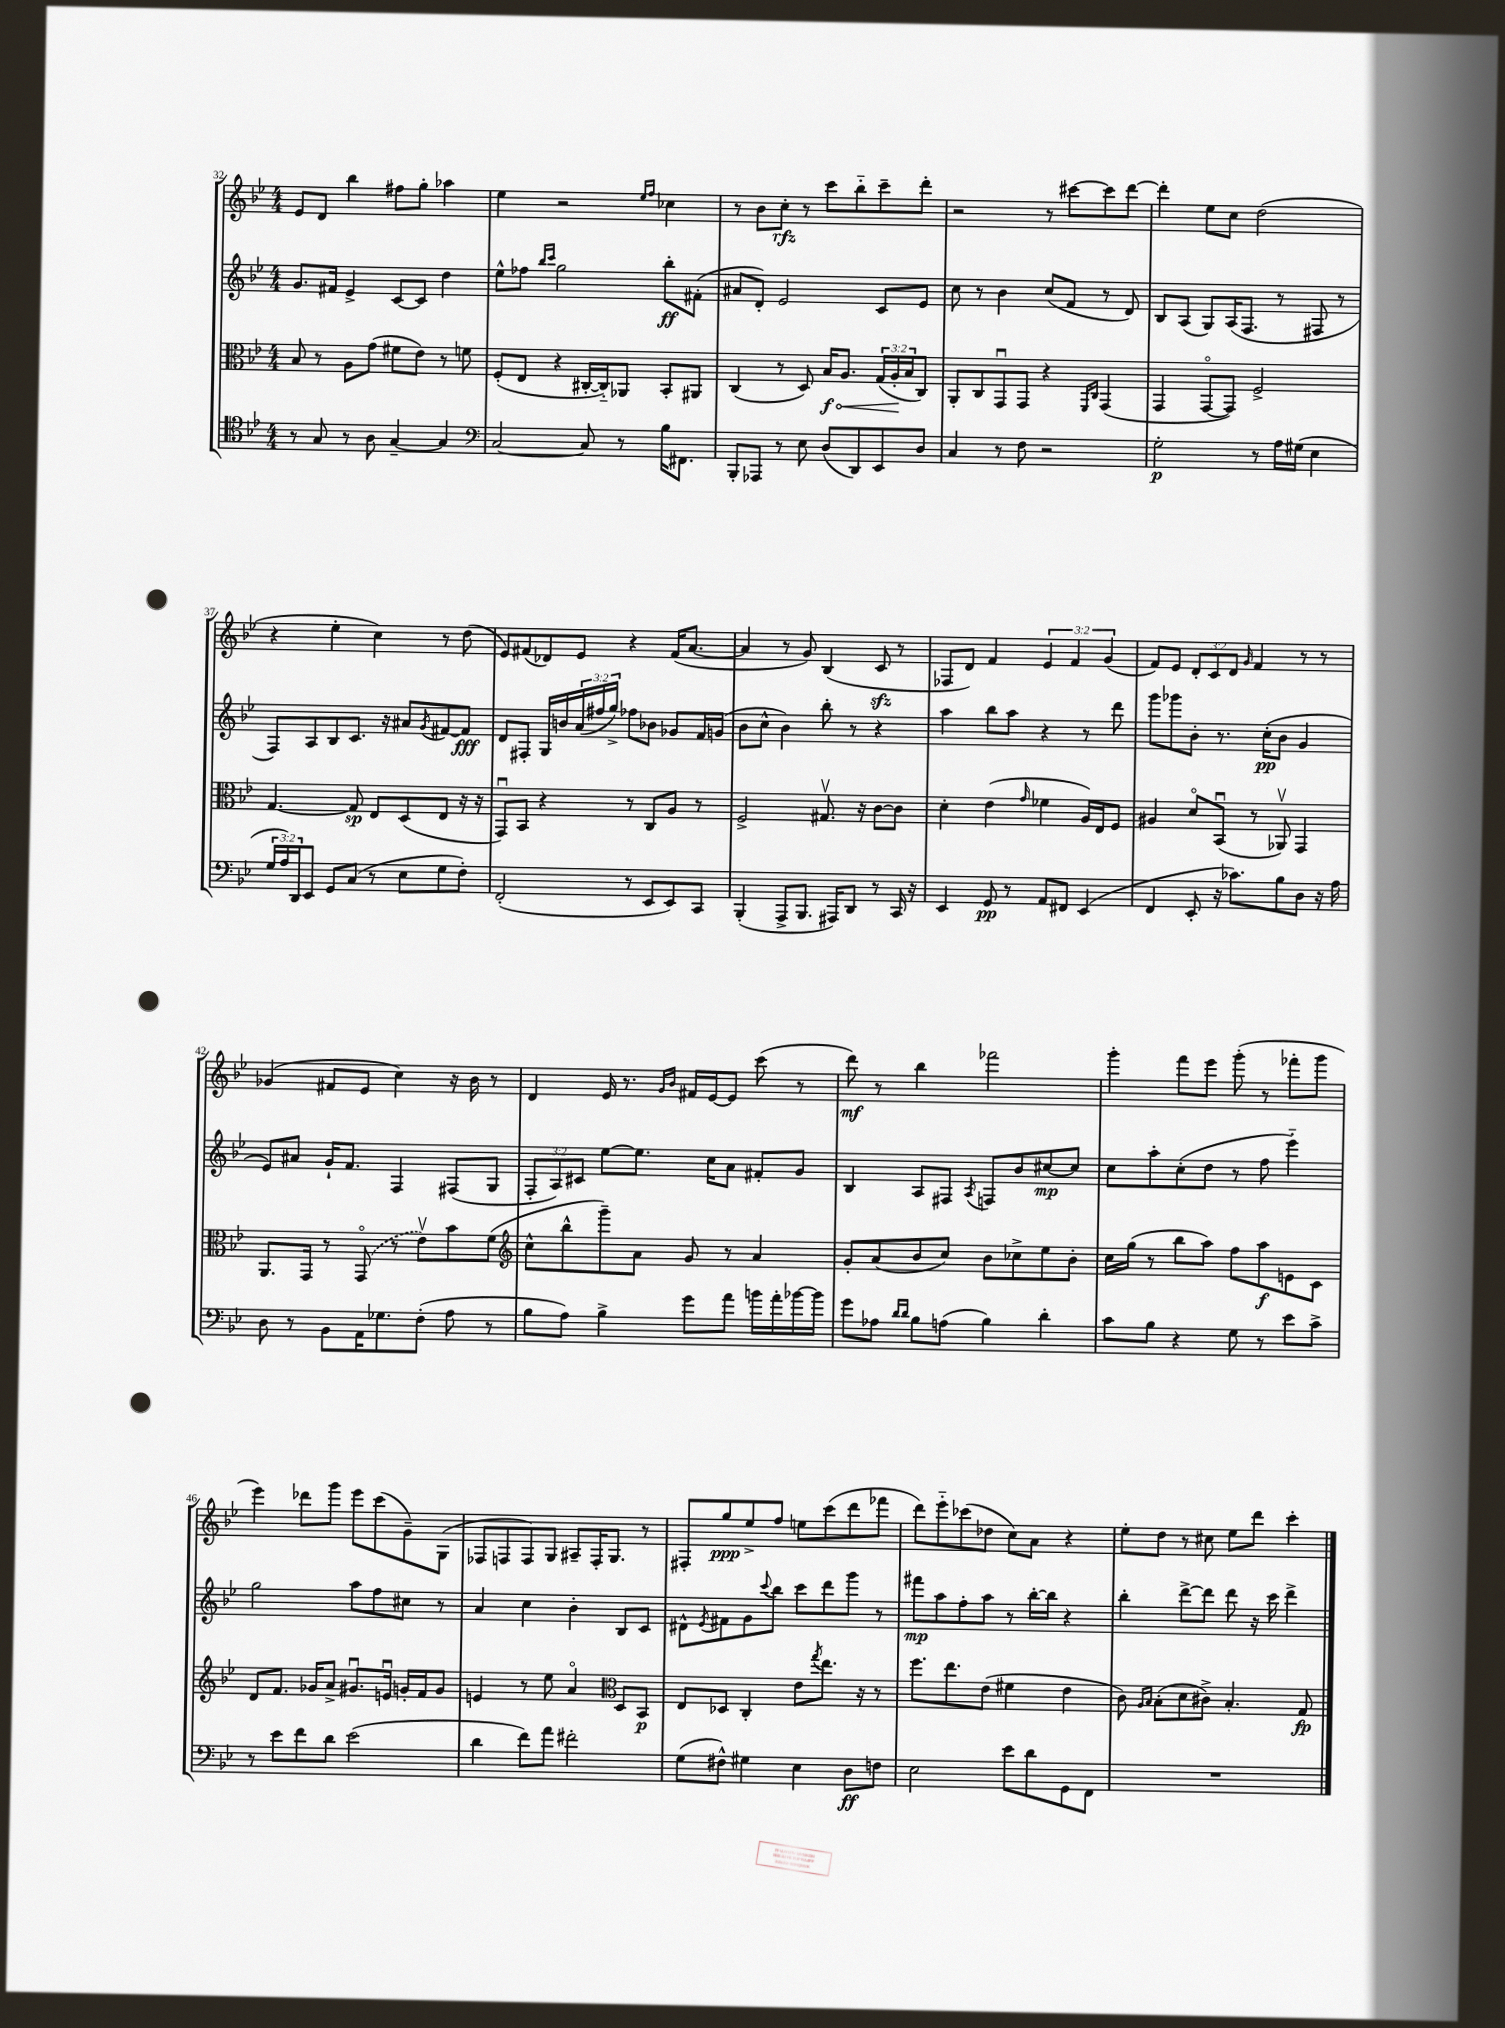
<<
\new StaffGroup <<
\new Staff = "s0" {
    \clef treble \key bes \major \numericTimeSignature \time 4/4 \override Staff.TupletNumber.text = #tuplet-number::calc-fraction-text
    ees'8 d'8 bes''4 fis''8 g''8-. aes''4 |
    ees''4 r2 \grace { ees''16 f''16 } ces''4 |
    r8 bes'8 c''8-.\rfz r8 c'''8 bes''8-_ c'''8-- d'''8-. |
    r2 r8 cis'''8~ cis'''8 d'''8~ |
    d'''4-. ees''8 c''8 d''2( |
    r4 ees''4-. c''4) r8 d''8( |
    ees'8) fis'8( des'8) ees'8 r4 fis'16( a'8.~ |
    a'4 r8 g'8) bes4( c'8\sfz r8 |
    fes8 d'8) f'4 \tuplet 3/2 { ees'4 f'4 g'4( } |
    f'8) ees'8 \tuplet 3/2 { d'8-. c'8 d'8 } \grace { g'16 } f'4 r8 r8 |
    ges'4( fis'8 ees'8 c''4) r16 bes'16 r8 |
    d'4 ees'16 r8. \grace { g'16 bes'16 } fis'16 ees'16~ ees'8 c'''8( r8 |
    d'''8\mf) r8 bes''4 fes'''2 |
    g'''4-. f'''8 ees'''8 g'''8-.( r8 fes'''8-. g'''8 |
    ees'''4) des'''8 g'''8 ees'''8 c'''8( g'8--) g8( |
    fes8 f8 f8) g8 ais8-- f16-. g8. r8 |
    fis8-. g''8\ppp ees''8-> f''8 e''8 c'''8( d'''8 fes'''8 |
    d'''8) ees'''8-_ ces'''8( des''8 c''8) a'8 r4 |
    ees''8-. d''8 r8 cis''8 ees''8 d'''8 c'''4-. \bar "|." |
}
\new Staff = "s1" {
    \clef treble \key bes \major \numericTimeSignature \time 4/4 \override Staff.TupletNumber.text = #tuplet-number::calc-fraction-text
    g'8. fis'16 ees'4-> c'8~ c'8 d''4 |
    ees''8-^ fes''8 \grace { bes''16 c'''16 } g''2 bes''8-.\ff fis'8-.( |
    ais'8 d'8-.) ees'2 c'8 ees'8 |
    c''8 r8 bes'4 c''8( f'8 r8 d'8) |
    bes8 a8( g8) a16( f8. r8 fis8 r8 |
    f8) a8 bes8 c'8. r16 ais'8 \acciaccatura { g'8 } fis'8~ fis'8\fff |
    d'8 fis8-. g16 b'16 \tuplet 3/2 { a'16( fis''16 g''16->) } fes''8 bes'8 ges'8 f'16 g'16( |
    bes'8 c''8-^ bes'4) bes''8-. r8 r4 |
    a''4 bes''8 a''8 r4 r8 d'''8 |
    g'''8 ges'''8 bes'8-. r8. c''16-.\pp( bes'8 g'4 |
    ees'8) ais'8 g'16-! f'8. f4 fis8( g8 |
    \tuplet 3/2 { f8-. a8) cis'8 } ees''8~ ees''8. c''16 a'8 fis'8-. g'8 |
    bes4 a8 fis8 \acciaccatura { a8 } f8 bes'8 cis''8~\mp cis''8 |
    c''8 a''8-. c''8-.( d''8 r8 f''8 ees'''4-_) |
    g''2 a''8 f''8 cis''8 r8 |
    a'4 c''4 bes'4-. bes8 c'8 |
    dis'8-^ \acciaccatura { ees'8 } fis'8 g'8 \appoggiatura { c'''8 } bes''8 c'''8 d'''8 g'''8 r8 |
    fis'''8\mp a''8 f''8-. a''8 r8 bes''16~-. bes''16 r4 |
    bes''4-. d'''8~-> d'''8 d'''8 r16 c'''16 d'''4-> \bar "|." |
}
\new Staff = "s2" {
    \clef alto \key bes \major \numericTimeSignature \time 4/4 \override Staff.TupletNumber.text = #tuplet-number::calc-fraction-text
    bes8 r8 a8 g'8( fis'8 ees'8) r8 f'8 |
    f8-.( ees8 r4 cis16~-. cis16-_) aes,8 bes,8-. ais,8 |
    c4( r8 d8) \once \override Hairpin.circled-tip = ##t bes16\f\< a8. \tuplet 3/2 { g16( a16-.\! bes16 } c8) |
    a,8-. c8 g,8\downbow g,8 r4 \grace { f,16 c16 } g,4( |
    g,4 g,8~\flageolet g,8) f2-> |
    g4.~ g8\sp ees8 d8( ees8 r16 r16 |
    g,8\downbow) bes,8 r4 r8 c8 a8 r8 |
    f2-> gis8.\upbow r16 c'8~ c'8 |
    d'4-. ees'4( \grace { g'16 } fes'4 a16) ees16 f8 |
    ais4 d'8\flageolet bes,8\downbow( r8 aes,8\upbow) g,4 |
    a,8. g,16 r8 \once \slurDashed g,8\flageolet( r8 ees'8\upbow) bes'8 f'8( |
    \clef treble c''8-^ bes''8-^ g'''8--) a'8 g'8 r8 a'4 |
    g'8-. a'8( bes'8 c''8) bes'8 ces''8-> ees''8 bes'8-. |
    c''16 g''16( r8 bes''8 a''8) f''8 a''8\f e'8 c'8 |
    d'8 f'8. ges'16 a'8-> gis'8.\downbow e'16\downbow g'16-. f'16 g'8 |
    e'4 r8 ees''8 a'4\flageolet \clef alto d8 bes,8\p |
    ees8 des8 c4-. ees'8 \acciaccatura { g''8 } ees''8. r16 r8 |
    f''8. ees''8. ees'8( fis'4 ees'4 |
    c'8) \grace { a16 bes16 } bes8-.( d'8 cis'8->) bes4.-. g8\fp \bar "|." |
}
\new Staff = "s3" {
    \clef tenor \key bes \major \numericTimeSignature \time 4/4 \override Staff.TupletNumber.text = #tuplet-number::calc-fraction-text
    r8 g8 r8 a8 g4~-- g4 |
    \clef bass c2~ c8 r8 bes16 fis,8. |
    bes,,8-. aes,,8 r8 ees8 d8( d,8) ees,8 d8 |
    c4 r8 f8 r2 |
    g2-.\p r8 a16 gis16( ees4 |
    \tuplet 3/2 { g16 a16) d,16 } ees,8 g,8 c8( r8 ees8 g8 f8-.) |
    f,2-.( r8 ees,8 ees,8) c,8 |
    bes,,4-.( a,,8-> bes,,8. ais,,16) d,8 r8 c,16 r16 |
    ees,4 g,8\pp r8 a,8 fis,8 ees,4( |
    f,4 ees,8-. r16 ces'8.) bes8 d8 r16 a16 |
    d8 r8 bes,8 a,16 ges8. f8-.( a8 r8 |
    bes8 a8) bes4-> g'8 a'8 b'16 a'16-. bes'16~ bes'16 |
    g'8 aes8 \grace { d'16 d'16 } bes8 a8( bes4) d'4-. |
    c'8 bes8 r4 g8 r8 ees'8 c'8-> |
    r8 ees'8 f'8 d'8 ees'2( |
    d'4 f'8) a'8 fis'2-. |
    g8( fis8-^) gis4 ees4 d8\ff f8 |
    ees2 ees'8 d'8 g,8 f,8 |
    R1 \bar "|." |
}
>>
>>
\layout { \context { \Score currentBarNumber = #32 } }
